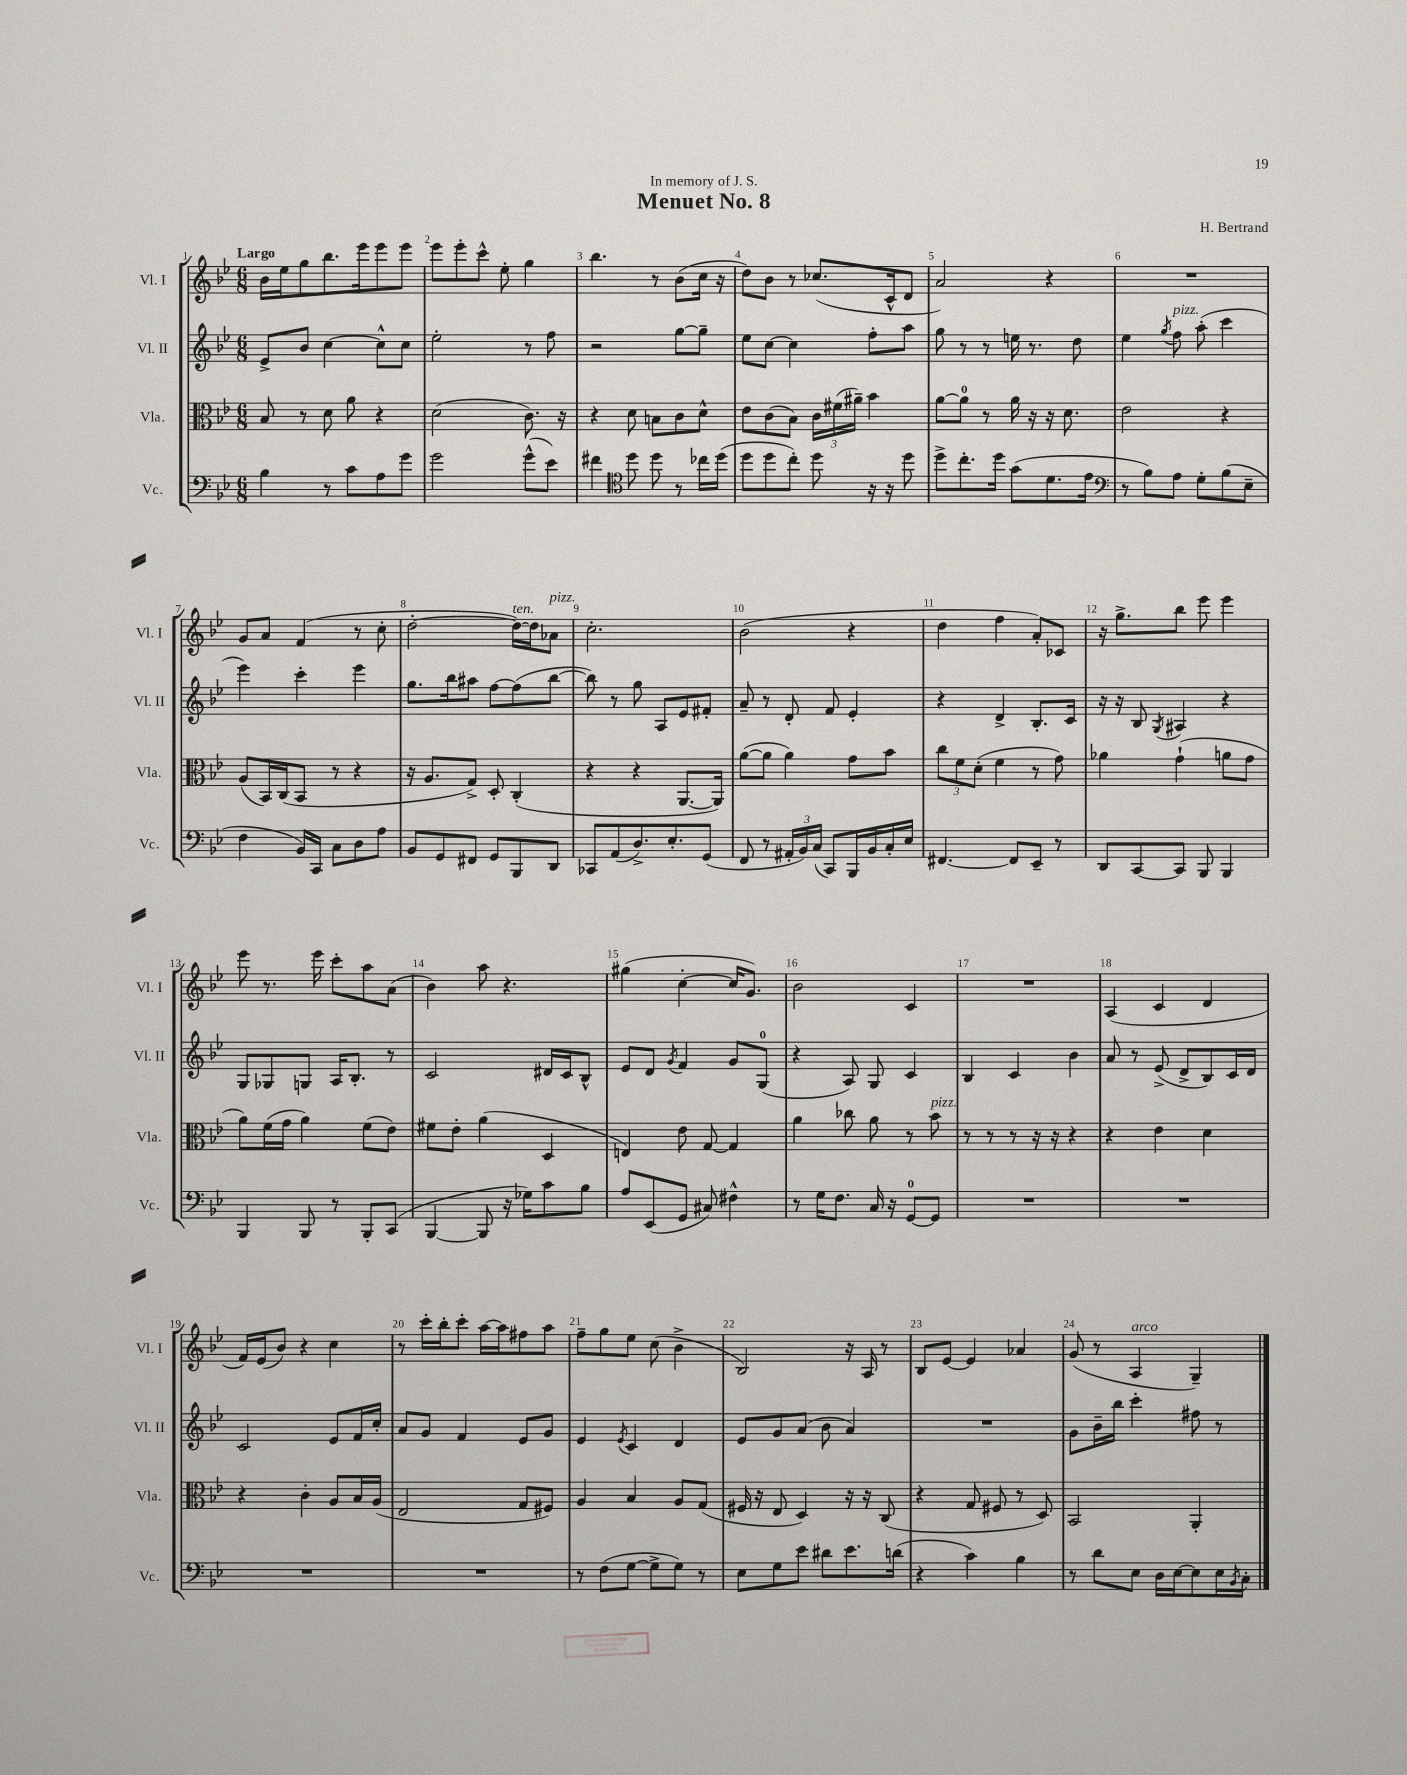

**kern	**kern	**kern	**kern
*part4	*part3	*part2	*part1
*staff4	*staff3	*staff2	*staff1
*I"Vc.	*I"Vla.	*I"Vl. II	*I"Vl. I
*I'Vc.	*I'Vla.	*I'Vl. II	*I'Vl. I
*clefF4	*clefC3	*clefG2	*clefG2
*k[b-e-]	*k[b-e-]	*k[b-e-]	*k[b-e-]
*M6/8	*M6/8	*M6/8	*M6/8
=1	=1	=1	=1
!	!	!	!LO:TX:a:B:t=Largo
4B-\	8B-/	8e-^/L	16b-\LL
.	.	.	16ee-\J
.	8r	8b-/J	8gg\
8r	8d\	[4cc\	8.bb-\
8c\L	8a\	.	.
.	.	.	16eee-\k
8A\	4r	8cc^^\L]	8eee-\
8g\J	.	8cc\J	8eee-\J
=2	=2	=2	=2
2g\	(2d\	2ee-'\	8eee-\L
.	.	.	8eee-'\
.	.	.	8ccc^^\J
.	.	.	8ee-'\
(8g^^\L	8.c\)	8r	4gg\
8e-\J)	.	8ff\	.
.	16r	.	.
=3	=3	=3	=3
4f#X\	4r	2r	4.bb-\
*clefC4	*	*	*
8dd\	8d\	.	.
8dd\	8Bn\L	.	8r
8r	8c\	[8gg\L	(8b-\L
16cc-X\LL	8d^^\J	8gg~\J]	16cc\Jk
(16dd\JJ	.	.	16r
=4	=4	=4	=4
8dd\L	8e-\L	8ee-\L	8dd\L)
8dd\	(8c\	[8cc\J	8b-\J
8cc'\J)	8B-\J)	4cc\]	8r
8dd\	24c\LL	.	(8.cc-X/L
.	(24f#X\	.	.
.	24a#X~\JJ)	.	.
16r	4b-\	8ff'\L	.
16r	.	.	16c^^/k
8dd\	.	8aa\J	8d/J
=5	=5	=5	=5
8dd^\L	[8a\L	8gg\	2a/)
8.cc'\	8a\J]	8r	.
.	8r	8r	.
16dd\Jk	.	.	.
(8g\L	16a\	16een\	.
.	16r	8.r	.
8.d\	16r	.	4r
.	8.d\	.	.
.	.	8dd\	.
16e-\Jk	.	.	.
=6	=6	=6	=6
*clefF4	*	*	*
8r	2e-\	4ee-\	2.r
8B-\L)	.	.	.
.	.	8qgg/	.
!	!	!LO:TX:a:i:t=pizz.	!
8A\J	.	8ff\	.
8G'\L	.	(8aa'\	.
(8B-\	4r	4ccc\	.
8E-~\J	.	.	.
!!LO:LB:g=z
=7	=7	=7	=7
4F\	(8A/L	4eee-\)	8g/L
.	16BB-/L)	.	8a/J
.	(16C/J	.	.
16BB-/LL)	8BB-/J	4ccc'\	(4f/
16CC/JJ	.	.	.
8C\L	8r	.	.
8D\	4r	4eee-\	8r
8A\J	.	.	8cc'\
=8	=8	=8	=8
8BB-/L	16r	8.gg\L	[2dd'\
.	8.A/L	.	.
8GG/	.	.	.
.	.	16bb-\k	.
8FF#X/J	8G^/J)	8aa#X\J	.
8GG/L	8D'/	[8ff\L	.
!	!	!	!LO:TX:a:i:t=ten.
8BBB-/	(4C'/	(8ff\]	16dd\LL_)
.	.	.	16dd\J]
!	!	!	!LO:TX:a:i:t=pizz.
8DD/J	.	[8bb-\J	8a-X\J
=9	=9	=9	=9
8CC-X/L	4r	8bb-\])	2.cc'\
(8AA/	.	8r	.
8.D^/)	4r	8gg\	.
.	.	8A/L	.
8.E-'/	.	.	.
.	[8.AA/L	8e-/	.
(8GG/J	.	8f#X'/J	.
.	16AA/Jk])	.	.
=10	=10	=10	=10
8FF/	([8a\L	8a~/	(2b-\
8r	8a\J]	8r	.
24AA#X'/LL	4a\)	8d'/	.
24BB-/)	.	.	.
(24C/JJ	.	.	.
8CC/L)	.	8f/	.
16BBB-/L	8g\L	4e-'/	4r
16BB-/	.	.	.
16C'/	8b-\J	.	.
16E-/JJ	.	.	.
=11	=11	=11	=11
[4.FF#X/	12cc\L	4r	4dd\
.	12f\	.	.
.	(12d'\J	.	.
.	4f\	4d^/	4ff\
8FF#/L]	.	.	.
8EE-~/J	8r	8.B-'/L	8a'/L)
8r	8g\)	.	8c-X/J
.	.	16c/Jk	.
=12	=12	=12	=12
8DD/L	4a-X\	16r	16r
.	.	16r	8.gg^\L
[8CC/	.	8B-/	.
.	.	8qG/	.
8CC/J]	(4g`\	4A#X/	8bb-\J
8BBB-/	.	.	8eee-\
4BBB-/	8an\L	4r	4eee-\
.	8g\J	.	.
!!LO:LB:g=z
=13	=13	=13	=13
4BBB-/	8a\L)	8G/L	8eee-\
.	(16f\L	8G-X/	8.r
.	16g\JJ	.	.
8BBB-/	4a\)	8Gn/J	.
.	.	.	16eee-\
8r	.	16A/KL	8ccc'\L
.	.	8.B-'/J	.
8BBB-'/L	(8f\L	.	8aa\
(8CC/J	8e-\J)	8r	(8a\J
=14	=14	=14	=14
[4BBB-/	8f#X\L	2c/	4b-\)
.	8e-'\J	.	.
8BBB-/]	(4a\	.	8aa\
16r	.	.	4.r
16G-X\KL)	.	.	.
8c\	4D/	16d#X/LL	.
.	.	16c/J	.
8B-\J	.	8B-^^/J	.
=15	=15	=15	=15
8A/L	4En/)	8e-/L	(4gg#X\
(8EE-/	.	8d/J	.
.	.	8qg/	.
8GG/J	8e-\	4f/	[4cc'\
8C#X/)	[8G/	.	.
4F#X^^\	4G/]	8g/L	16cc/KL]
.	.	.	8.g/J)
.	.	(8G/J	.
=16	=16	=16	=16
8r	4a\	4r	2b-\
16G\KL	.	.	.
8.F\J	.	.	.
.	8cc-X\	8A/)	.
16C/	8a\	8G/	.
16r	.	.	.
[8GG/L	8r	4c/	4c/
!	!LO:TX:a:i:t=pizz.	!	!
8GG/J]	8b-\	.	.
=17	=17	=17	=17
2.r	8r	4B-/	2.r
.	8r	.	.
.	8r	4c/	.
.	16r	.	.
.	16r	.	.
.	4r	4b-\	.
=18	=18	=18	=18
2.r	4r	8a/	(4A/
.	.	8r	.
.	4e-\	(8e-^/	4c/
.	.	8d^/L	.
.	4d\	8B-/)	4d/
.	.	16c/L	.
.	.	16d/JJ	.
!!LO:LB:g=z
=19	=19	=19	=19
2.r	4r	2c/	16f/LL)
.	.	.	(16e-/J
.	.	.	8b-/J)
.	4c'\	.	4r
.	8A/L	8e-/L	4cc\
.	16B-/L	16f/L	.
.	(16A/JJ	16cc'/JJ	.
=20	=20	=20	=20
2.r	2E-/	8a/L	8r
.	.	8g/J	16ccc'\LL
.	.	.	16bb-'\J
.	.	4f/	8ccc'\J
.	.	.	[16aa\LL
.	.	.	16aa\J]
.	8G/L	8e-/L	8ff#X\
.	8F#X/J)	8g/J	8aa\J
=21	=21	=21	=21
8r	4A/	4e-/	8ff~\L
(8F\L	.	.	8gg\
.	.	8qe-/	.
[8G\J	4B-/	4c/	8ee-\J
8G^\L]	.	.	(8cc\
8G\J)	8A/L	4d/	4b-^\
8r	(8G/J	.	.
=22	=22	=22	=22
8E-\L	16F#X/	8e-/L	2B-/)
.	16r	.	.
8G\	8E-/	8g/	.
8e-\J	4D/)	(8a/J	.
8d#X\L	.	8b-\	.
8.e-\	16r	4a/)	16r
.	16r	.	16A/
.	(8C/	.	8r
(16dn\Jk	.	.	.
=23	=23	=23	=23
4r	4r	2.r	8B-/L
.	.	.	[8e-/J
4c\)	8G/	.	4e-/]
.	8F#X/	.	.
4B-\	8r	.	4a-X/
.	8D/)	.	.
=24	=24	=24	=24
8r	2BB-/	8g\L	(8g/
8d\L	.	16b-~\L	8r
.	.	16bb-\JJ	.
!	!	!	!LO:TX:a:i:t=arco
8E-\J	.	4ccc'\	4A/
16D\LL	.	.	.
[16E-\J	.	.	.
8E-\]	4AA'/	8ff#X\	4G~/)
16E-\L	.	8r	.
8qBB-/	.	.	.
16C'\JJ	.	.	.
==	==	==	==
*-	*-	*-	*-
